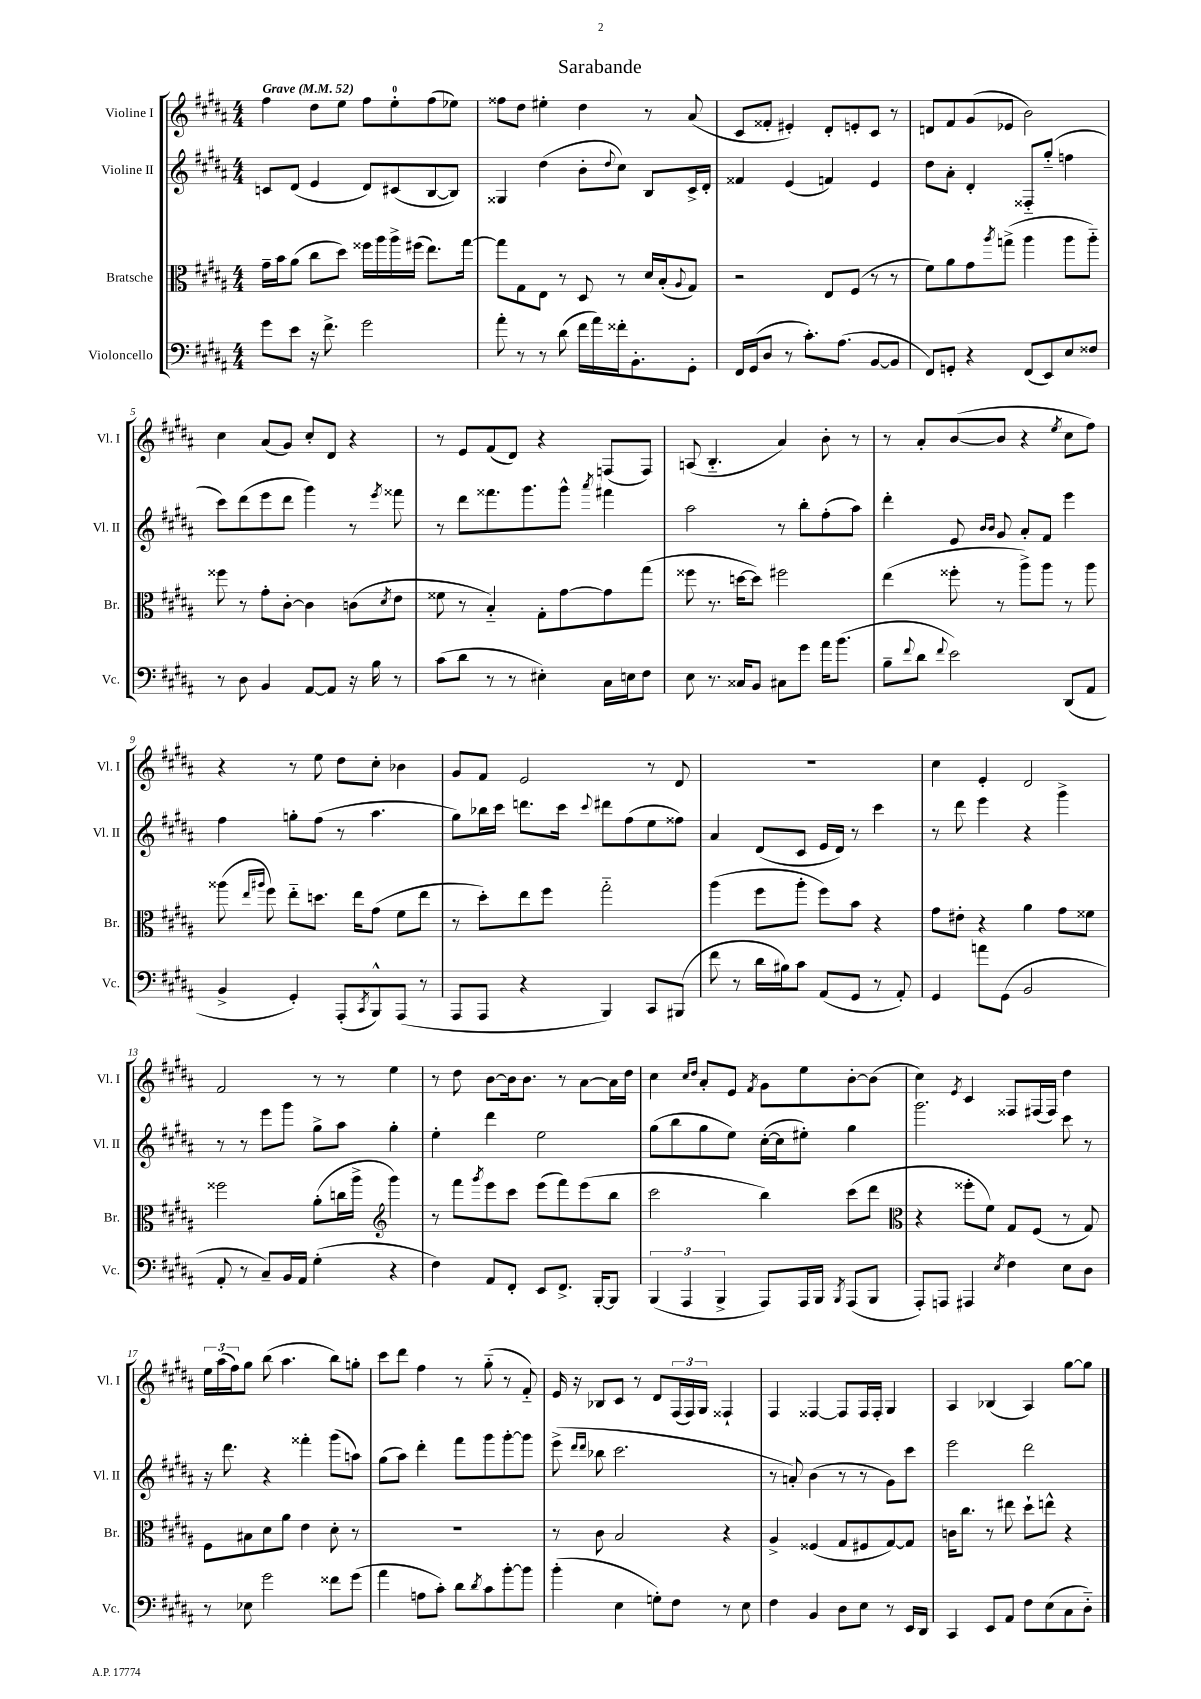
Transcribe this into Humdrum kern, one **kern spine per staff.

**kern	**kern	**kern	**kern
*staff4	*staff3	*staff2	*staff1
*clefF4	*clefC3	*clefG2	*clefG2
*k[f#c#g#d#a#]	*k[f#c#g#d#a#]	*k[f#c#g#d#a#]	*k[f#c#g#d#a#]
*M4/4	*M4/4	*M4/4	*M4/4
*MM52	*MM52	*MM52	*MM52
8g#	16g#~	8c	4ff#
.	16b	.	.
8e	(8a#	(8d#	.
16r	8cc#	4e	8dd#
8.f#^	.	.	.
.	8dd#)	.	8ee
2g#	16ff##	8d#)	8ff#
.	16aa#	.	.
.	16aa#^	(8c#	8ee'
.	(16ff#	.	.
.	8.ee)	[8B	(8ff#
.	.	8B])	8ee-)
.	[16gg#	.	.
=	=	=	=
8a#'	8gg#]	4G##	8ff##
8r	8G#	.	8dd#
8r	8E	(4dd#	4ee#'
(8d#	8r	.	.
16f#	8D#	8b'	4dd#
16a#)	.	.	.
.	.	8qqdd#	.
16f##'	8r	8cc#)	.
8.BB'	.	.	.
.	16d#	8B	8r
.	(16B'	.	.
.	8qqA#	.	.
8GG#'	8G#)	16c#^	(8a#
.	.	16d#'	.
=	=	=	=
16FF#	2r	4f##	8c#
(16GG#	.	.	.
8D#	.	.	8f##'
8r	.	(4e	4e#')
8.c#')	.	.	.
.	8E	4f)	8d#'
(8.A#	.	.	.
.	(8F#	.	8e'
[8BB	8r	4e	8c#
8BB]	8r	.	8r
=	=	=	=
8FF#)	8f#)	8dd#	8d
8GG'	8a#	8a#'	8f#
4r	8g#	4d#'	(8g#
.	8qaa#	.	.
.	(8gg^	.	8e-
(8FF#	4aa#	8F##'~	2b)
8EE)	.	(8gg#'~	.
8E	8aa#	4ff	.
8F##	8aa#'~)	.	.
=	=	=	=
8r	8ff##	8ccc#)	4cc#
8D#	8r	(8ddd#	.
4BB	8g#'	8eee	(8a#
.	[8c#'	8ddd#	8g#)
[8AA#	4c#]	4ggg#)	8cc#'
8AA#]	.	.	8d#
16r	(8c	8r	4r
16B	.	.	.
.	8qd#	8qeee	.
8r	8e	8fff##	.
=	=	=	=
(8c#	8f##	8r	8r
8d#	8r	8ddd#	8e
8r	4B'~)	8.fff##	(8f#
8r	.	.	8d#)
.	.	8.ggg#	.
4E#')	8G#'	.	4r
.	[8g#	8ggg#^^	.
.	.	8qaaa#	.
16C#	8g#]	4fff#	(8F
16E	.	.	.
8F#	(8gg#	.	8F)
=	=	=	=
8E	8ff##	2aa#	(8A
8.r	8.r	.	4.B'~
16C##	[16dd	.	.
8BB	8dd])	.	.
8C#	2ff#	8r	4a#)
8g#	.	8bb'	.
16a#	.	(8ff#'	8b'
(8.b	.	.	.
.	.	8aa#)	8r
=	=	=	=
8B~	(4ee	4ddd#'	8r
8qqf#	.	.	.
8d#	.	.	8a#'
8qqf#	.	.	.
2e)	8ff##'	8e	([8b
.	.	16qqb	.
.	.	16qqb	.
.	8r	8g#	8b]
.	8aa#^)	8a#'	4r
.	8aa#	8f#	.
.	.	.	8qee
(8DD#	8r	4eee	8cc#
8AA#	8aa#	.	8ff#)
=	=	=	=
4BB^	(8aa##	4ff#	4r
.	16qqee	.	.
.	16qqaa#	.	.
.	8ff#)	.	.
4GG#')	8ee'~	8gg'	8r
.	8.dd	(8ff#	8ee
(8AAA#'	.	8r	8dd#
.	16ee	.	.
8qCC#	.	.	.
8BBB^^)	(8g#	4.aa#	8cc#'
(8AAA#	8f#	.	4b-
8r	8ee	.	.
=	=	=	=
8AAA#	8r	8gg#)	8g#
8AAA#	8dd#')	16bb-	8f#
.	.	16ccc#	.
4r	8ee	8.ddd	2e
.	8ff#	.	.
.	.	16ccc#	.
.	.	8qqccc#	.
4BBB)	2gg#'~	8ddd#	.
.	.	(8ff#	.
8CC#	.	8ee	8r
(8BBB#	.	8ff##)	8d#
=	=	=	=
8f#	(4aa#	4a#	1r
8r	.	.	.
16d#	8ff#	(8d#	.
16B#)	.	.	.
8c#	8aa#'	8c#	.
(8AA#	8ff#)	16e	.
.	.	16d#)	.
8GG#	8b	8r	.
8r	4r	4ccc#	.
8AA#')	.	.	.
=	=	=	=
4GG#	8g#	8r	4cc#
.	8e#'	8ddd#	.
8a	4r	4eee	4e'
(8GG#	.	.	.
2BB	4a#	4r	2d#
.	8g#	4ggg#^	.
.	8f##	.	.
=	=	=	=
8AA#'	2ff##	8r	2f#
8r	.	8r	.
8C#~)	.	8eee	.
16BB	.	8ggg#	.
16AA#	.	.	.
(4G#'	(8a#'	8gg#^	8r
.	16cc	8aa#	8r
.	16aa#^	.	.
*	*clefG2	*	*
4r	4ggg#)	4gg#'	4ee
=	=	=	=
4F#)	8r	4ee'	8r
.	8fff#	.	8dd#
.	8qggg#	.	.
8AA#	8eee	4ddd#	[8b
8FF#'	8ccc#	.	16b]
.	.	.	8.b
8EE	(8eee	2ee	.
8.FF#^	8fff#)	.	8r
.	(8eee	.	[8a#
[16BBB'	.	.	.
8BBB]	8bb	.	16a#]
.	.	.	16dd#
=	=	=	=
(6BBB	2ccc#	(8gg#	4cc#
.	.	8bb	.
6AAA#	.	.	.
.	.	.	16qqcc#
.	.	.	16qqdd#
.	.	8gg#	8a#'
6BBB^	.	.	.
.	.	8ee)	8e
.	.	.	8qf#
8AAA#)	4bb)	([16cc#'	8g#
.	.	16cc#]	.
16AAA#	.	8ee#')	8ee
16BBB	.	.	.
8qBBB	.	.	.
(8AAA#	(8ccc#	4gg#	[8b'
8BBB	8ddd#	.	(8b]
=	=	=	=
*	*clefC3	*	*
8AAA#')	4r	2.ggg#	4cc#)
8AAA	.	.	.
.	.	.	8qe
4AAA#	8ff##'	.	4c#
.	8f#)	.	.
8qE	.	.	.
4F#	8G#	.	8F##
.	(8F#	.	(16F#
.	.	.	16F#)
8E	8r	8ccc#	4dd#
8D#	8G#)	8r	.
=	=	=	=
8r	8F#	16r	24ee
.	.	.	(24aa#
.	.	8.ddd#	.
.	.	.	24ff#)
8E-	8B#	.	8gg#
2g#	8d#	4r	(8bb
.	8a#	.	4.aa#
.	4e	4fff##'	.
8f##	8d#'	(8ggg#	8bb)
(8g#	8r	8aa)	8gg'
=	=	=	=
4a#	1r	(8gg#	8ccc#
.	.	8aa#)	8ddd#
8A	.	4ddd#'	4ff#
8c#')	.	.	.
8d#	.	8fff#	8r
8qd#	.	.	.
8c#	.	8ggg#	(8gg#'~
[8b'	.	[8ggg#'	8r
8b]	.	8ggg#]	8f#'~)
=	=	=	=
(4b'	8r	(8eee^	16e
.	.	.	16r
.	.	16qqddd#	.
.	.	16qqddd#	.
.	8c#	8bb-	8B-
4E	2B	2.ccc#	8c#
.	.	.	8r
8G')	.	.	8d#
8F#	.	.	(24F#
.	.	.	24F#)
.	.	.	24G#
8r	4r	.	4F##`
8E	.	.	.
=	=	=	=
4F#	4A#^	8r	4F#
.	.	8a')	.
4BB	(4F##	(4b	[4F##
8D#	8G#	8r	8F##]
8E	8F#	8r	16F##
.	.	.	16F##'
8r	[8G#)	8g#)	4G#
16EE	8G#]	8ccc#	.
16DD#	.	.	.
=	=	=	=
4CC#	16c	2eee	4A#
.	8.cc#	.	.
8EE	8r	.	(4B-
8AA#	8ee#	.	.
8F#	8dd#`	2ddd#	4A#)
(8E	8ee^^	.	.
8C#	4r	.	[8gg#
8D#'~)	.	.	8gg#]
==	==	==	==
*-	*-	*-	*-
